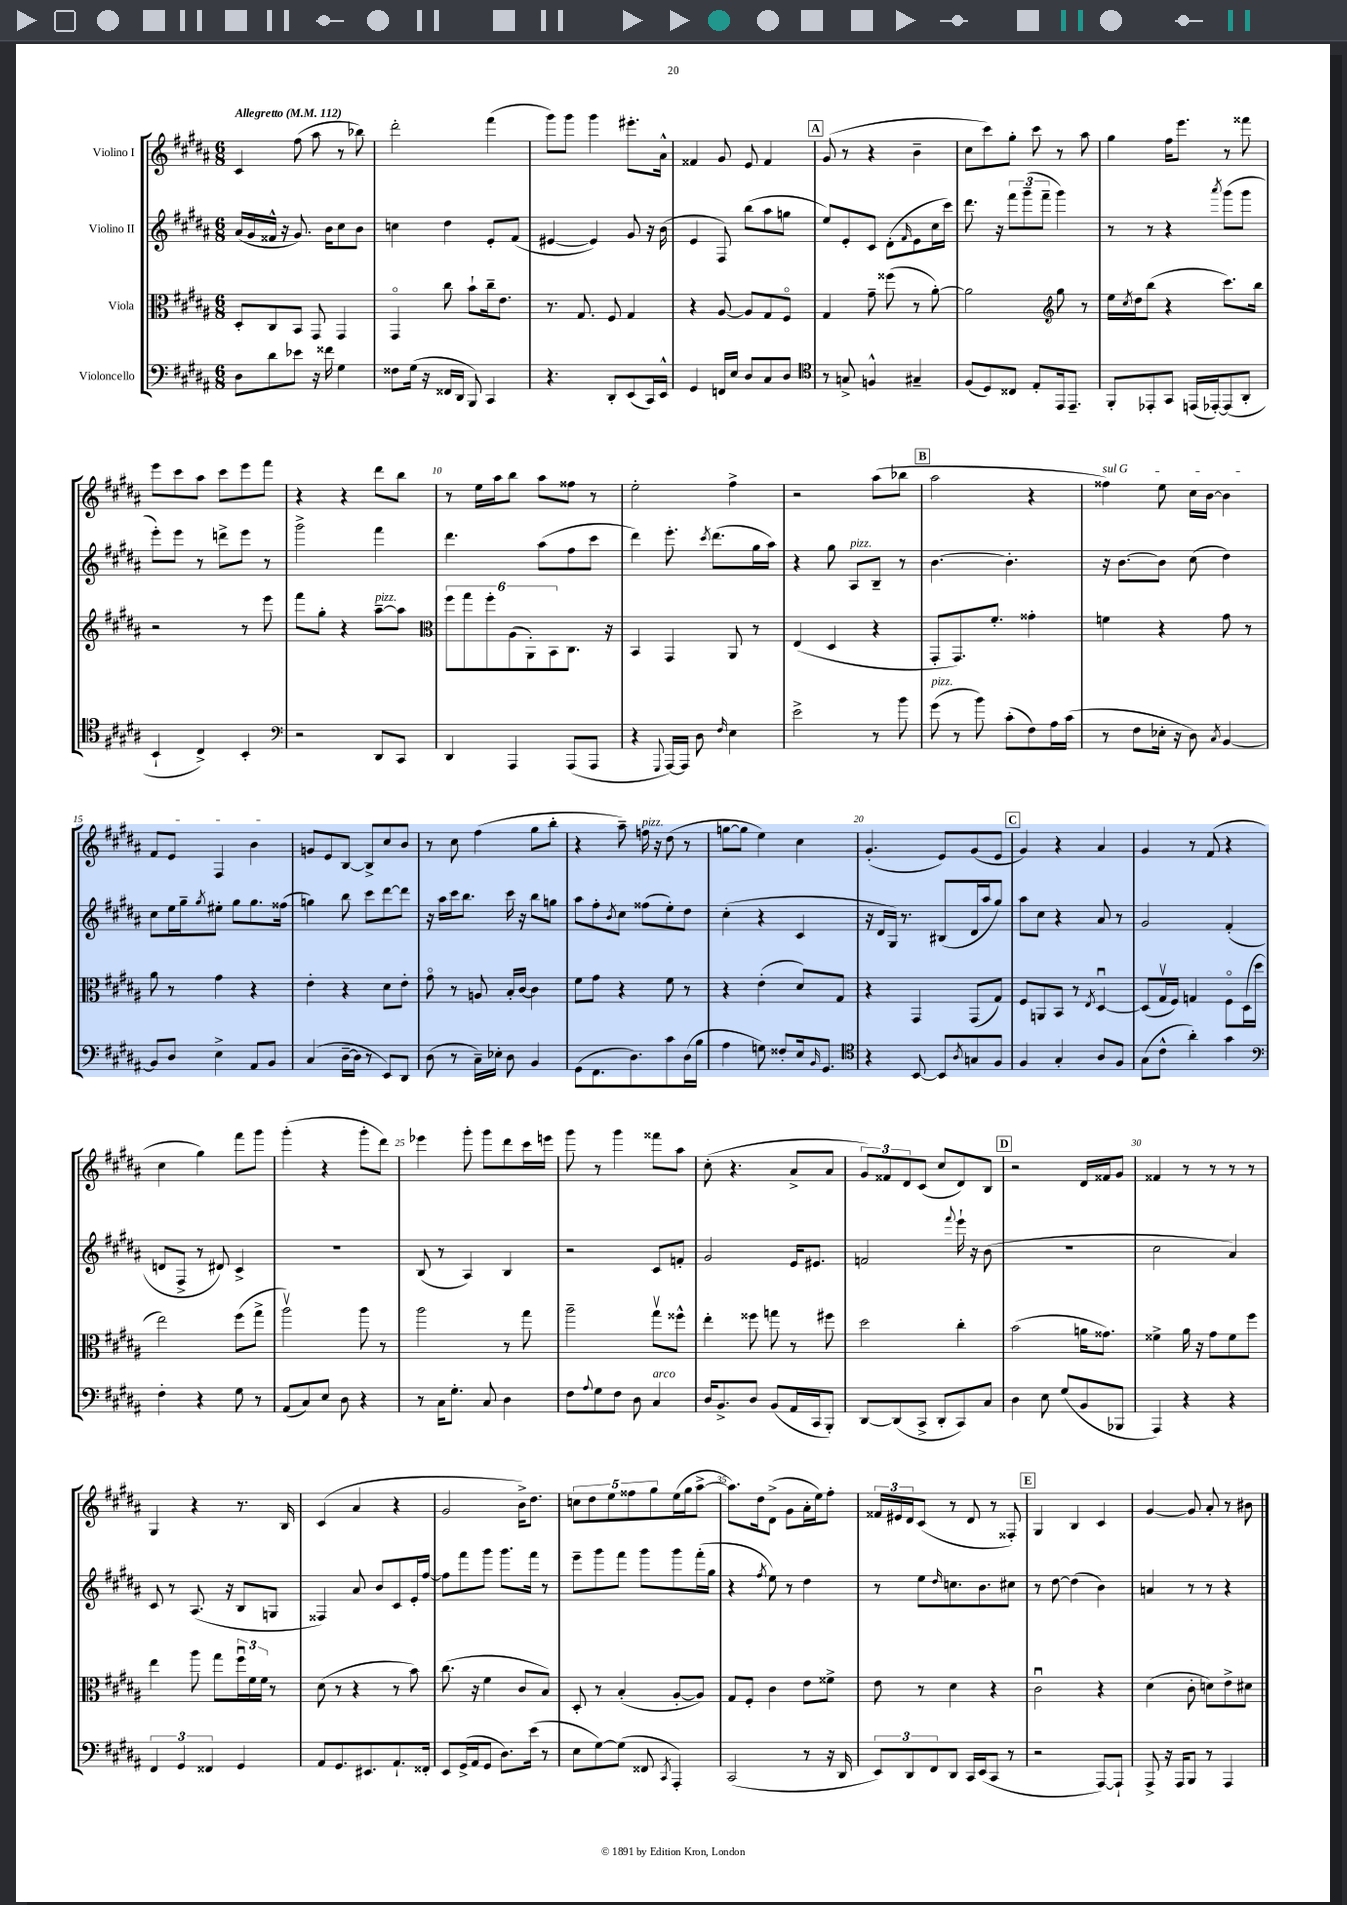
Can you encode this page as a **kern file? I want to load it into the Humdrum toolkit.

**kern	**kern	**kern	**kern
*staff4	*staff3	*staff2	*staff1
*clefF4	*clefC3	*clefG2	*clefG2
*k[f#c#g#d#a#]	*k[f#c#g#d#a#]	*k[f#c#g#d#a#]	*k[f#c#g#d#a#]
*M6/8	*M6/8	*M6/8	*M6/8
*MM112	*MM112	*MM112	*MM112
8D#	8D#'	(16a#	4c#
.	.	16g#	.
8d#	8C#	16f##^^	.
.	.	16r	.
8e-	8BB	8.g#)	(8ff#
16r	8GG#	.	8aa#
16f##	.	16b	.
4G#	4GG#	8cc#	8r
.	.	8b	8bb-)
=	=	=	=
8F##	4GG#o	4cc	2ddd#'
(16G#	.	.	.
16r	.	.	.
16FF##	8cc#	4dd#	.
16DD#	.	.	.
8BBB)	8b`	.	.
4CC#	16cc#~	8e'	(4fff#
.	8.e	.	.
.	.	(8f#	.
=	=	=	=
4.r	8.r	[4e#	8ggg#)
.	.	.	8ggg#
.	8.G#	.	.
.	.	4e#])	4ggg#
8DD#'	8F#	.	.
(8EE	4G#	8g#	8.eee#'
16CC#)	.	16r	.
16EE^^	.	(16b	16a#^^
=	=	=	=
4GG#	4r	4e	4f##
16FF	[8A#	8F#)	8g#
16E	.	.	.
8D#	8A#]	(8bb	8e
8C#	8G#	8aa#	4f##
8D#	8F#o	8gg	.
=	=	=	=
*clefC4	*	*	*
8r	4G#	8ee)	(8g#
8G^	.	8e'	8r
4F^^	8g#~	8c#	4r
.	(8ff##	(8d#'	.
.	.	16qqf#	.
4G#~	8r	8e	4b~
.	[8a#')	16cc#	.
.	.	16ccc#)	.
=	=	=	=
(8F#	2a#]	8.ddd#	8cc#
8D#)	.	.	8ccc#)
.	.	16r	.
8C##	.	12fff#	8gg#'
.	.	(12ggg#~	.
8E'	.	.	8ccc#
.	.	12fff#~	.
*	*clefG2	*	*
16EE	8gg#	4ggg#)	8r
8.EE~	.	.	.
.	8r	.	8aa#
=	=	=	=
8FF#'	16ee	8r	4gg#
.	8qcc#	.	.
.	16dd#	.	.
8EE-'	(8bb	8r	.
8GG#	4r	4r	16ff#
.	.	.	8.eee
(16EE	.	.	.
[16EE-')	.	.	.
.	.	8qaaa#	.
(8EE-]	8.ccc#)	(8ggg#	8r
8AA#'	.	8ggg#	8fff##
.	16bb	.	.
=	=	=	=
4BB`	2r	8eee')	8eee
.	.	8eee	8ccc#
4C#^)	.	8r	8aa#
.	.	8ddd^	8ccc#
4BB'	8r	8eee	8eee
.	8eee	8r	8fff#
=	=	=	=
*clefF4	*	*	*
2r	8fff#	2ggg#^	4r
.	8gg#'	.	.
.	4r	.	4r
8DD#	[8aa#~	4fff#	8ddd#
8CC#	8aa#]	.	8bb
=	=	=	=
*	*clefC3	*	*
4DD#	12ff#	4.ddd#	8r
.	12gg#	.	.
.	.	.	16ee
.	12ff#'	.	.
.	.	.	16aa#
4AAA#	(12A#	.	8bb
.	12AA#')	.	.
.	.	(8aa#	8aa#
.	12BB	.	.
(8AAA#	8.C#	8ff#	8ff##
8AAA#	.	8ccc#	8r
.	16r	.	.
=	=	=	=
4r	4BB	4ddd#)	2ee'
8qqGGG#	.	.	.
[16AAA#)	4GG#	8.eee'	.
16AAA#]	.	.	.
8D#	.	.	.
.	.	8qccc#	.
.	.	(8.ddd#	.
16qqF#	.	.	.
4E	8AA#	.	4ff#^
.	8r	16gg#	.
.	.	16aa#)	.
=	=	=	=
2e^	(4E	4r	2r
.	4D#	8gg#	.
.	.	8A#	.
8r	4r	8B~	(8aa#
8b	.	8r	8bb-
=	=	=	=
(8g#	8GG#'	[4.b	2aa#
8r	8.GG#)	.	.
8b)	.	.	.
.	8.f#'	.	.
(8c#'	.	4.b']	.
8F#)	4g##'	.	4r
16A#	.	.	.
(16c#	.	.	.
=	=	=	=
8r	4f	16r	4ff##)
.	.	[8.b	.
8F#	.	.	.
16E-'	4r	8b]	8ee
16r	.	.	.
8D#)	.	(8cc#	16cc#
.	.	.	[16b
8qC#	.	.	.
[4BB	8g#	4dd#)	4b]
.	8r	.	.
=	=	=	=
8BB]	8a#	8cc#	8f#
8D#	8r	16ee	8e
.	.	16gg#~	.
.	.	8qgg#	.
4E^	4g#	8ee#'	4F#
.	.	8gg#	.
8AA#	4r	8.gg#	4b
8BB	.	.	.
.	.	(16ff##	.
=	=	=	=
(4C#	4e'	4gg)	8g
.	.	.	8e
[16D#~	4r	8bb	[8B
16D#]	.	.	.
8r	.	8ccc#	8B^]
8EE)	8d#	[8ddd#	8cc#
8DD#	8e'	8ddd#]	8b
=	=	=	=
(8D#	8g#o	16r	8r
.	.	16aa#	.
8r	8r	16ccc#	8cc#
.	.	8.bb	.
16C#~)	8A	.	(4ff#
16E-'	.	.	.
8D#	16B'	16ccc#	.
.	[16c#	16r	.
4BB	4c#]	8bb	8gg#
.	.	8gg	8bb'
=	=	=	=
(8GG#	8f#	8aa#	4r
8.FF#	8g#	8ff#'	.
.	.	8qb	.
.	4r	8cc#	8aa#~)
8.D#)	.	.	.
.	.	(8ff##	16ff
.	.	.	16r
8c#	8f#	8ee')	(8dd#
(16D#	8r	8dd#	8r
16B	.	.	.
=	=	=	=
4A#	4r	(4cc#'	[8gg
.	.	.	8gg]
8G)	(4e'	4r	4ee)
8F##'	.	.	.
16E	8d#)	4c#	4cc#
16qqBB	.	.	.
8.GG#	.	.	.
.	8G#	.	.
=	=	=	=
*clefC4	*	*	*
4r	4r	16r	(4.g#'
.	.	16d#	.
.	.	16G#)	.
.	.	8.r	.
[8BB	4GG#	.	.
8BB]	.	(8B#	8e)
8qA#	.	.	.
8G	(8GG#	16d#	(8g#
.	.	16aa#	.
8F#	8G#)	8gg#)	8e
=	=	=	=
4F#	8F#	8aa#	4g#)
.	8AA	8cc#	.
4G#'	8BB	4r	4r
.	8r	.	.
.	8qE	.	.
8A#	[4D#u	8a#	4a#
8F#	.	8r	.
=	=	=	=
(8G#	(8D#]	2g#	4g#
8c#^^	16G#v	.	.
.	16F#)	.	.
4a#')	4G	.	8r
.	.	.	(8f#
4g#	8F#o	(4f#'	4r
.	(16D#	.	.
.	16dd#	.	.
=	=	=	=
*clefF4	*	*	*
4F#'	2ee)	8d	4cc#
.	.	8F#^	.
4r	.	8r	4gg#)
.	.	8d#)	.
8G#	(8ff#	4c#^	8fff#
8r	8gg#^	.	8ggg#
=	=	=	=
(8AA#	2aa#v)	2.r	(4ggg#'
8C#)	.	.	.
8E	.	.	4r
8D#	.	.	.
4r	8aa#	.	8ggg#'
.	8r	.	8ddd#)
=	=	=	=
8r	2aa#	(8B	4eee-
16C#	.	8r	.
8.G#'	.	.	.
.	.	4A#)	8ggg#'
8C#	.	.	8ggg#
4D#	8r	4B	8ddd#
.	8gg#	.	16ccc#
.	.	.	16eee
=	=	=	=
8F#	2aa#~	2r	8ggg#
8qqA#	.	.	.
8G#	.	.	8r
8F#	.	.	4ggg#
8D#	.	.	.
4C#	8gg#v	8c#	8fff##
.	8ff##^^	8f'	8aa#
=	=	=	=
16D#	4ee'	2g#	(8cc#'
8.BB^	.	.	.
.	.	.	4.r
8D#	8ff##	.	.
(8BB	8gg	.	.
16AA#	8r	16e	8a#^
16CC#	.	8.e#	.
8BBB')	8ff#	.	8a#
=	=	=	=
[8DD#	2dd#	2f	12g#)
.	.	.	12f##
(8DD#]	.	.	.
.	.	.	12d#
8CC#^	.	.	(8c#
8DD#'	.	.	8cc#
.	.	8qqfff#	.
8CC#)	4cc#'	16eee`	8d#)
.	.	16r	.
8C#	.	(8b	8B
=	=	=	=
4D#	(2b	2.r	2r
8E	.	.	.
(8G#	.	.	.
8BB	16a	.	16d#
.	8.g##)	.	16f##
8BBB-	.	.	8g#
=	=	=	=
4AAA#)	4f##^	2cc#	4f##
4r	16a#	.	8r
.	16r	.	.
.	8g#	.	8r
4r	8f##	4a#)	8r
.	8ff#	.	8r
=	=	=	=
6FF#	4ee	8c#	4G#
.	.	8r	.
6GG#	.	.	.
.	8aa#	(8.A#	4r
6FF##	.	.	.
.	8gg#	.	.
.	.	16r	.
4GG#	24ff#u	8B	8.r
.	24f#	.	.
.	24f#	.	.
.	8r	8G	.
.	.	.	16B
=	=	=	=
8AA#	(8d#	4F##)	(4c#
8.GG#	8r	.	.
.	4r	8a#	4a#
8.EE#	.	.	.
.	.	8b	.
8.AA#`	8r	8c#	4r
.	8b)	16e'	.
16FF##'	.	[16ff#	.
=	=	=	=
8EE	(8.cc#	8ff#]	2g#
(16GG#^	.	8fff#	.
16AA#	16r	.	.
8GG#	4f#	8ggg#	.
8.D#)	.	8.ggg#	.
.	8c#	.	16b^)
(16e	.	16fff#	8.dd#
8r	8B)	8r	.
=	=	=	=
8E	8D#'	8eee~	10cc
.	.	.	10dd#
[8G#)	8r	8ggg#	.
.	.	.	10ee
(8G#]	(4B'	8fff#	.
.	.	.	10ff##
8FF##	.	8ggg#	.
.	.	.	10gg#
8qCC#	.	.	.
4AAA#')	[8A#'	8ggg#	(16ee
.	.	.	16gg#
.	8A#])	(16fff#'	[8aa#^
.	.	16gg#	.
=	=	=	=
(2CC#	8G#	4r	8.aa#])
.	8F#'	.	.
.	.	.	16dd#
.	.	8qff#	.
.	4c#	8ee)	(8d#^
.	.	8r	8g#
8r	8e	4dd#	16a#'
.	.	.	16ee)
16r	8f##^	.	8ff#'
16DD#	.	.	.
=	=	=	=
12EE)	8e	8r	24f##
.	.	.	24e#
12DD#	.	.	24d#
.	8r	8ee	(8c#
12FF#	.	.	.
.	.	16qqdd#	.
8DD#	4d#	8.cc	8r
16CC#	.	.	8d#
(16EE	.	8.b	.
8CC#	4r	.	8r
8r	.	8cc#	8F##')
=	=	=	=
2r	2c#u	8r	4G#
.	.	[8dd#	.
.	.	(4dd#]	4B
[8AAA#)	4r	4b)	4c#
8AAA#`]	.	.	.
=	=	=	=
8AAA#^	(4d#	4a	[4g#
16r	.	.	.
16AAA#	.	.	.
8BBB	8c#'	8r	8g#]
8r	8d)	8r	8a#'
4AAA#	8e^	4r	8r
.	8d#	.	8b#
==	==	==	==
*-	*-	*-	*-
